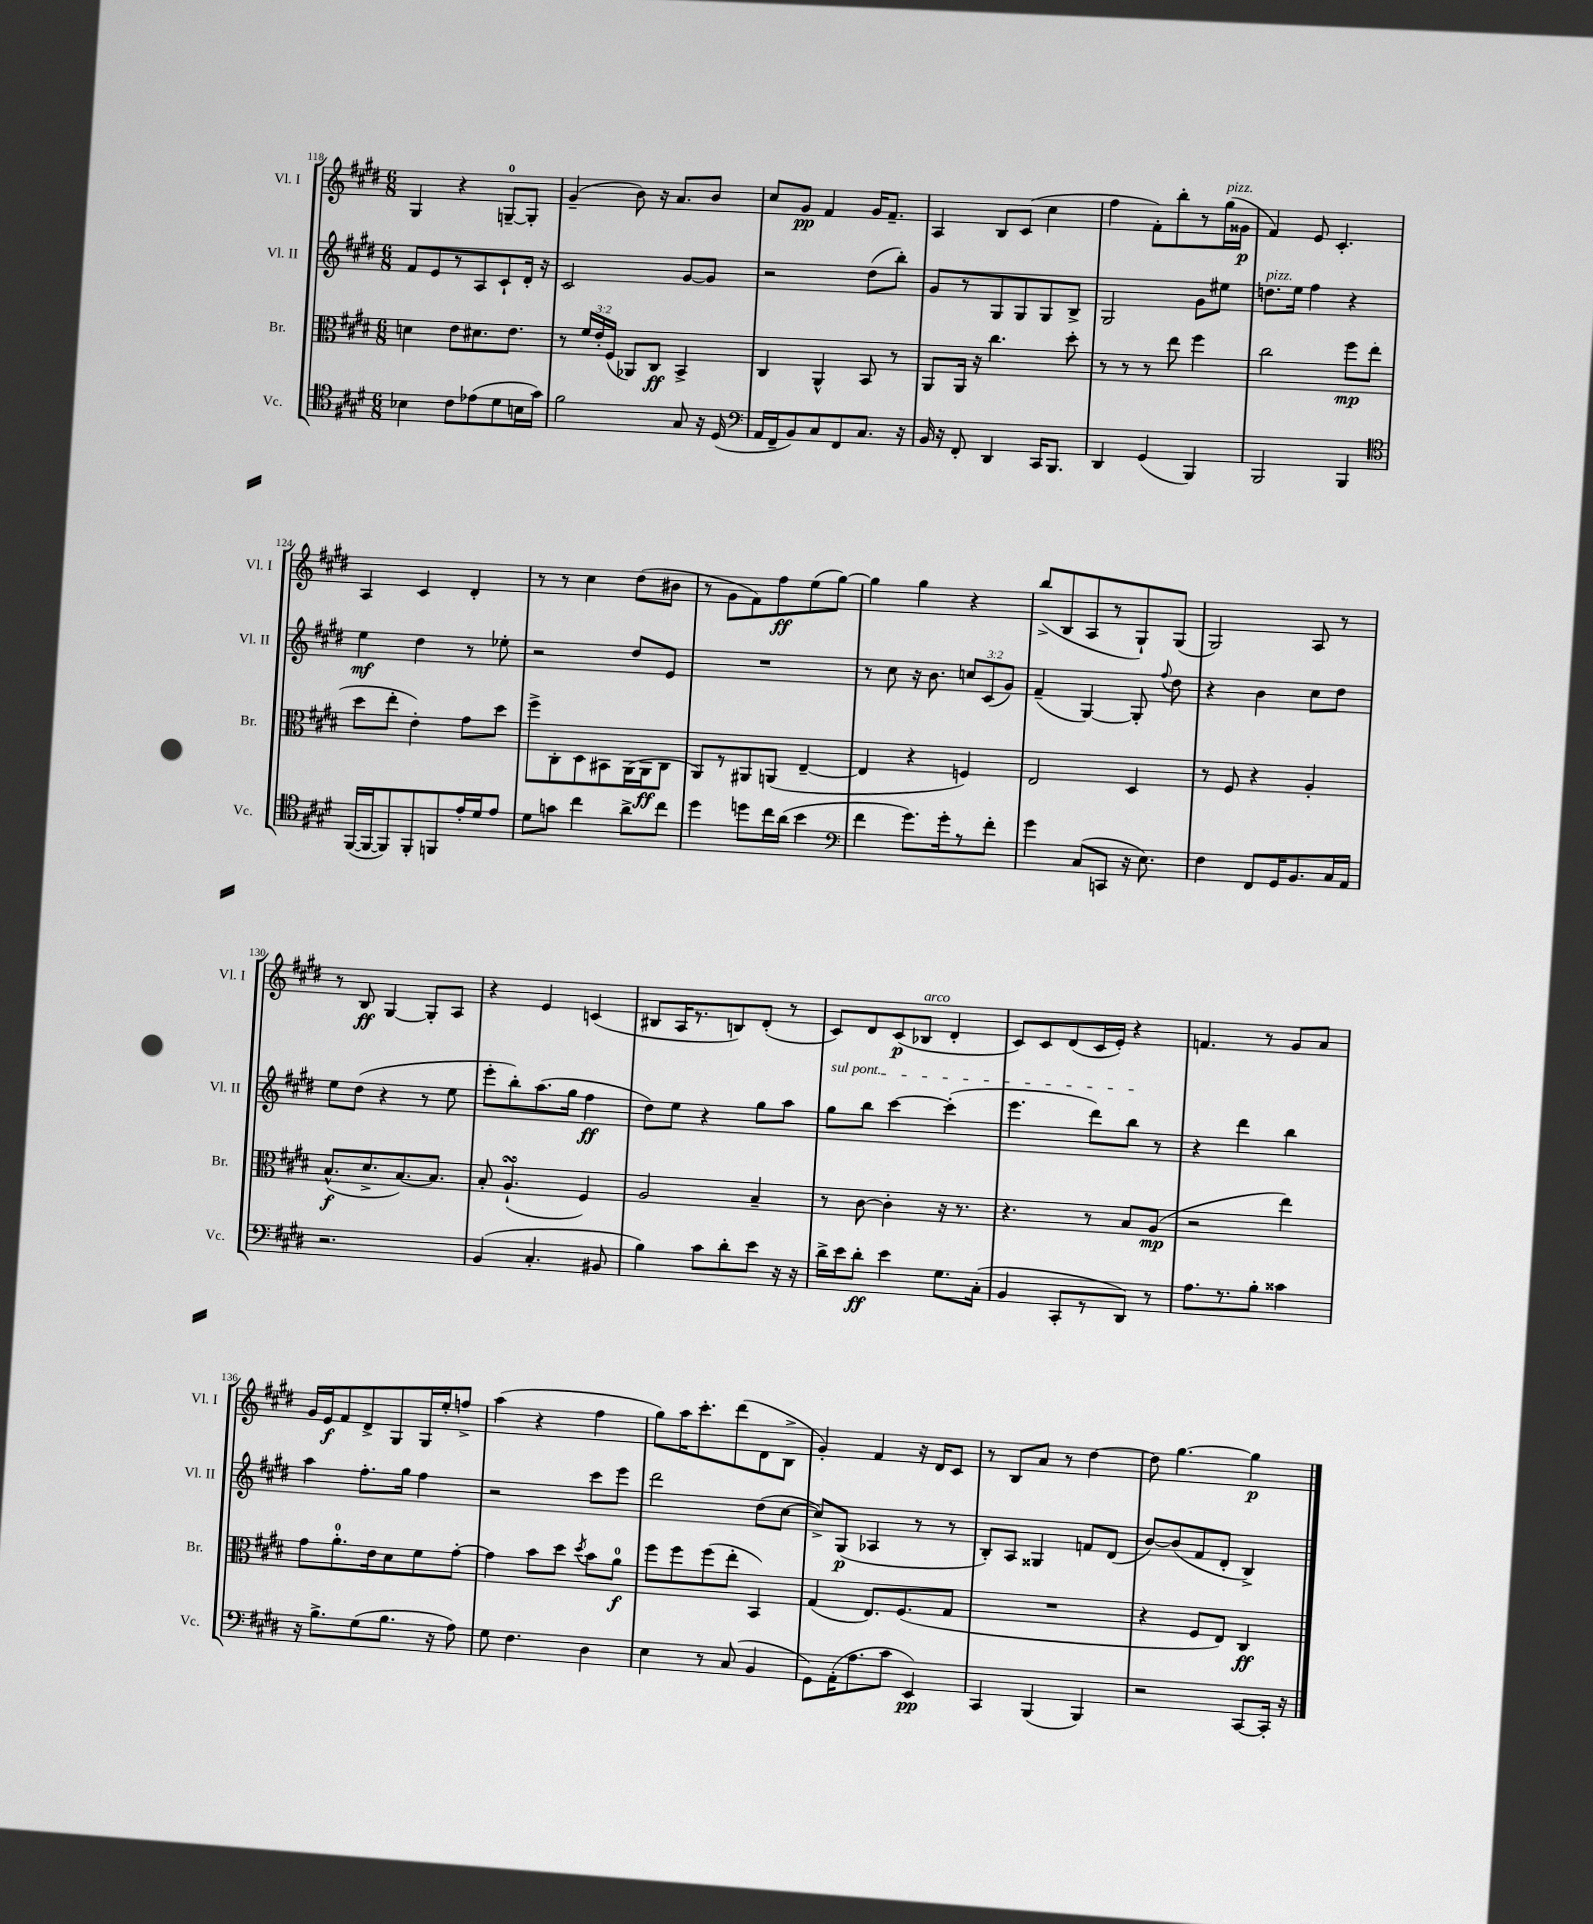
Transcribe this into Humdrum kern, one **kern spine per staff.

**kern	**kern	**kern	**kern
*staff4	*staff3	*staff2	*staff1
*clefC4	*clefC3	*clefG2	*clefG2
*k[f#c#g#d#]	*k[f#c#g#d#]	*k[f#c#g#d#]	*k[f#c#g#d#]
*M6/8	*M6/8	*M6/8	*M6/8
4B-	4d	8f#	4G#
.	.	8e	.
8c#	8e	8r	4r
(8e-	8.d#	8A	.
8d#	.	8c#`	[8G~
.	8.e	.	.
16B	.	16d#'	8G']
16g#)	.	16r	.
=	=	=	=
2f#	8r	2c#	(4g#~
.	24f#	.	.
.	24e'	.	.
.	(24F#	.	.
.	8AA-)	.	8b)
.	8C#	.	16r
.	.	.	8.a
8G#	4BB^	[8g#	.
16r	.	8g#]	8b
(16D#	.	.	.
=	=	=	=
*clefF4	*	*	*
16AA	4C#	2r	8cc#
16FF#~	.	.	.
8BB)	.	.	8g#
8C#	4AA^^	.	4f#
8FF#	.	.	.
8.C#	8BB	(8dd#	16g#
.	.	.	8.f#~
.	8r	8bb')	.
16r	.	.	.
=	=	=	=
16BB	8AA	8g#	4A
16r	.	.	.
8FF#'	16AA	8r	.
.	16r	.	.
4DD#	4.cc#	8G#	8B
.	.	8G#	(8c#
16CC#	.	8G#	4cc#
8.BBB	.	.	.
.	8dd#'	8B^	.
=	=	=	=
4DD#	8r	2G#	4ff#
.	8r	.	.
(4GG#	8r	.	8f#')
.	8ee	.	8bb'
4BBB)	4ff#	8g#	8r
.	.	8ee#	(16gg#
.	.	.	16g##
=	=	=	=
2BBB	2cc#	8.dd	4f#)
.	.	16ee	.
.	.	4ff#	8e
.	.	.	4.c#'
4BBB	8ff#	4r	.
.	(8ee	.	.
=	=	=	=
*clefC4	*	*	*
([16FF#	8dd#	4ee	4A
16FF#_	.	.	.
8FF#])	8ee'	.	.
8FF#'	4e')	4dd#	4c#
8FF	.	.	.
16e'	8g#	8r	4d#'
16d#	.	.	.
8e	8dd#	8ee-'	.
=	=	=	=
8d#	8ff#^	2r	8r
8g	8C#'	.	8r
4cc#	8D#	.	4cc#
.	8BB#	.	.
8a^	(16AA	8dd#	(8dd#
.	16AA	.	.
8cc#	8C#	8e	8b#
=	=	=	=
4dd#	8AA)	2.r	8r
.	8r	.	8g#
8dd	8AA#	.	8f#)
16cc#	(8AA	.	8ff#
(16a	.	.	.
4b	[4E~	.	(8ee
.	.	.	[8gg#)
=	=	=	=
*clefF4	*	*	*
4f#	4E]	8r	4gg#]
.	.	8cc#	.
8.g#)	4r	16r	4gg#
.	.	8.b	.
16g#'	.	.	.
8r	4F)	12cc	4r
.	.	(12c#	.
8f#'	.	.	.
.	.	12g#)	.
=	=	=	=
4g#	2E	(4f#~	(8bb^
.	.	.	8B
(8C#	.	[4G#)	8A
8CC	.	.	8r
16r	4D#	8G#']	8G#`)
8.E)	.	.	.
.	.	8qqff#	.
.	.	8dd#	(8G#
=	=	=	=
4F#	8r	4r	2G#)
.	8F#	.	.
8FF#	4r	4b	.
16GG#	.	.	.
8.BB	.	.	.
.	4A'	8cc#	8A
16C#	.	8dd#	8r
16AA	.	.	.
=	=	=	=
2.r	(8.B^^	8ee	8r
.	.	(8dd#	8B
.	8.d#^	.	.
.	.	4r	[4G#
.	[8.B)	.	.
.	.	8r	8G#']
.	8.B]	.	.
.	.	8ee	8A
=	=	=	=
(4BB	8B'	8eee'	4r
.	(4.A`	8bb')	.
4.C#'	.	(8.aa	4e
.	.	16gg#	.
.	4F#)	4ff#	(4c
8BB#	.	.	.
=	=	=	=
4B)	2A	8dd#)	8B#
.	.	8ee	16A
.	.	.	8.r
8c#	.	4r	.
8d#'	.	.	8B)
8e	4B~	8gg#	(8d#'
16r	.	8aa	8r
16r	.	.	.
=	=	=	=
16d#^	8r	8gg#	8c#)
16e	.	.	.
8d#'	[8c#	8bb	8d#
4e	4c#']	[4ccc#	(8c#
.	.	.	8B-
8.G#	16r	(4ccc#']	4d#'
.	8.r	.	.
(16C#'	.	.	.
=	=	=	=
4BB	4.r	4.eee	8c#)
.	.	.	8c#
8CC#'	.	.	(8d#
8r	8r	8ddd#)	16c#
.	.	.	16e')
8DD#)	8B	8bb	4r
8r	(8A	8r	.
=	=	=	=
8.A	2r	4r	4.f
8.r	.	.	.
.	.	4ddd#	.
8B'	.	.	8r
4c##	4ee)	4bb	8g#
.	.	.	8a
=	=	=	=
16r	8g#	4aa	16g#
8.B^	.	.	16e
.	8.a'	.	8f#
(8G#	.	8.ff#'	8d#^
.	16e	.	.
8.B	8d#	.	8G#
.	.	16gg#	.
.	8f#	4ff#	16G#
16r	.	.	16ee'
8A)	[8g#'	.	8ff^
=	=	=	=
8G#	4g#]	2r	(4aa
4.F#	.	.	.
.	8b	.	4r
.	8dd#	.	.
.	8qdd#	.	.
4D#	8b	8ccc#	4ff#
.	8a	8eee	.
=	=	=	=
4E	8ff#	2ddd#	8gg#)
.	8ff#	.	16aa
.	.	.	8.ccc#'
8r	(8ff#	.	.
(8C#	8ee'	.	(8ddd#
4BB	4BB)	(8dd#	8d#
.	.	[8cc#	8B^
=	=	=	=
8GG#)	(4G#	8cc#^])	4g#')
(16AA'	.	(8G#	.
8.A	.	.	.
.	8.E)	4A-	4f#
8c#	.	.	.
.	(8.F#	.	.
4EE)	.	8r	16r
.	.	.	16d#
.	8G#	8r	8c#
=	=	=	=
4CC#	2.r	8B')	8r
.	.	8A	8B
(4BBB	.	4G##	8a
.	.	.	8r
4BBB)	.	8f	[4dd#
.	.	(8d#	.
=	=	=	=
2r	4r	[8b)	8dd#]
.	.	(8b]	[4.gg#
.	8F#	8f#	.
.	8E)	8d#'	.
[8CC#	4C#	4B^)	4gg#]
16CC#']	.	.	.
16r	.	.	.
==	==	==	==
*-	*-	*-	*-
